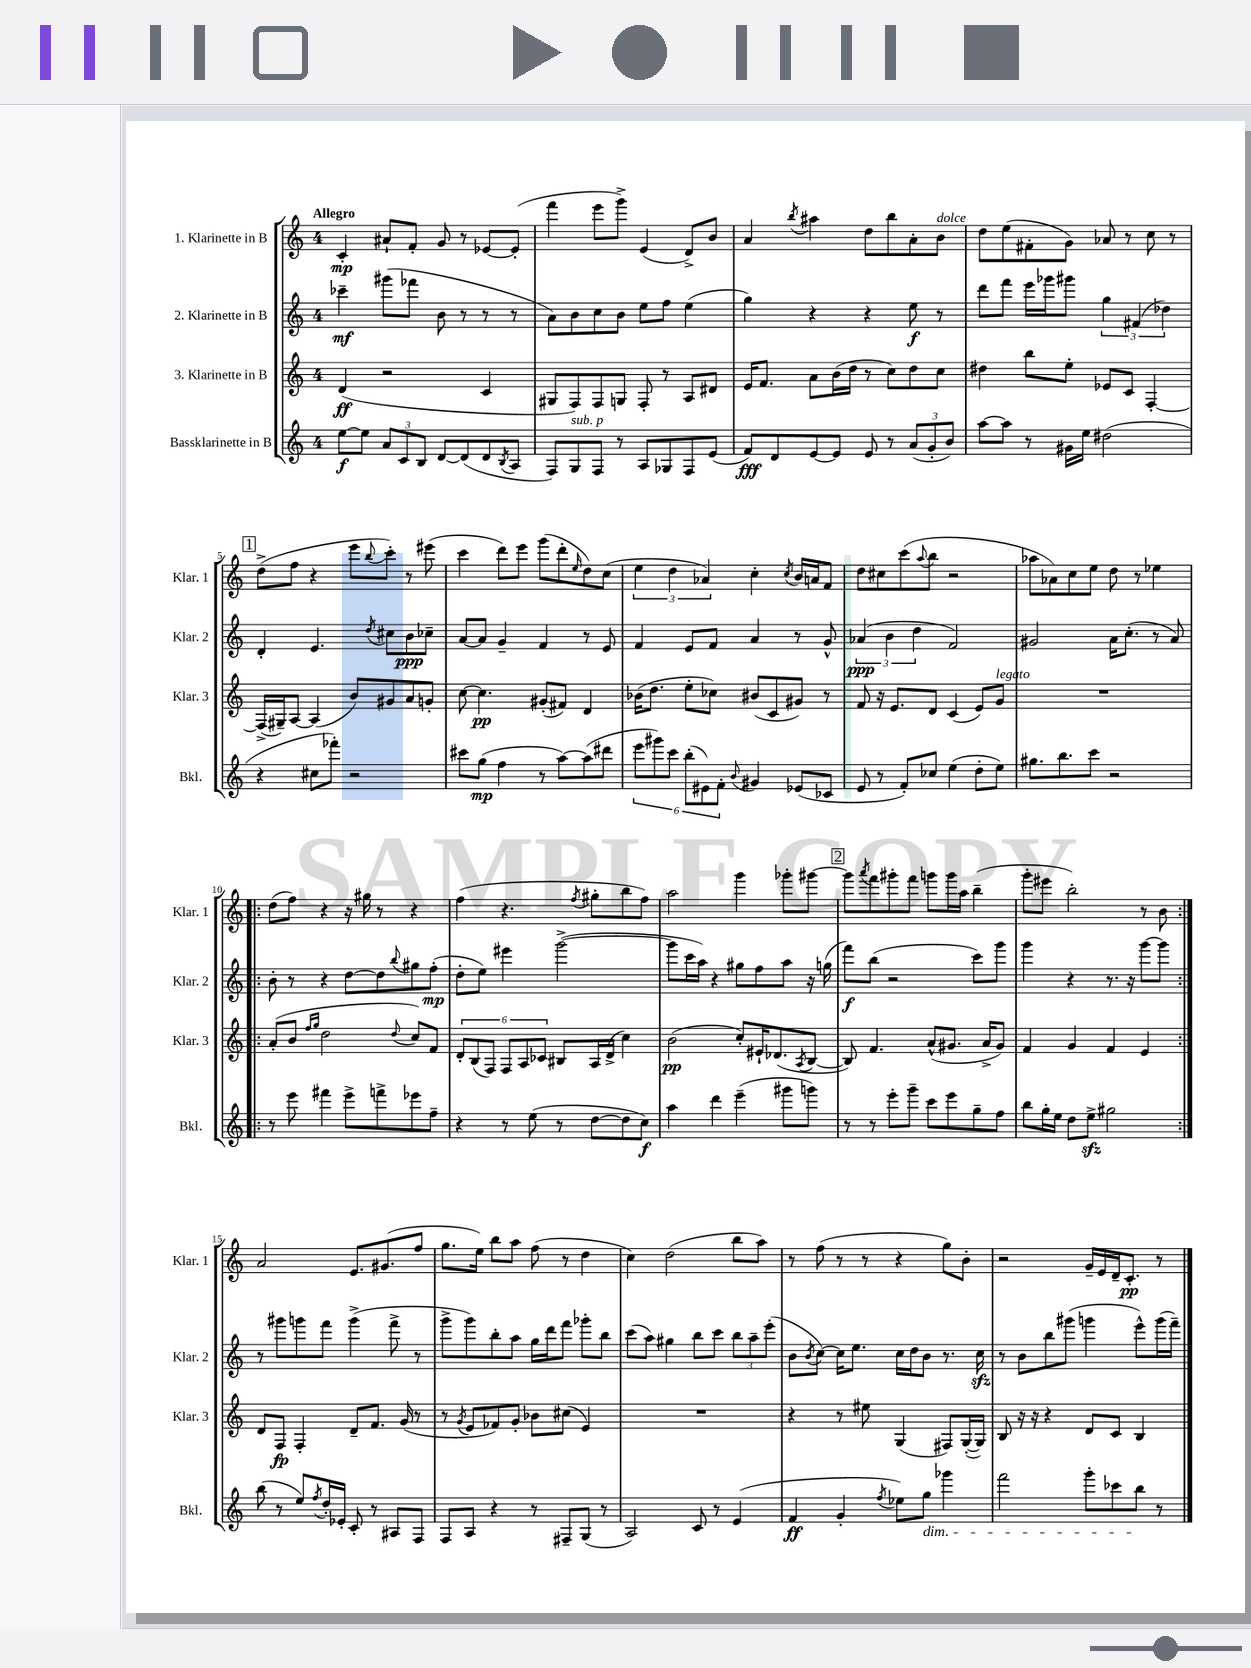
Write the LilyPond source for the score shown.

<<
\new StaffGroup <<
\new Staff = "s0" \with { instrumentName = "1. Klarinette in B" shortInstrumentName = "Klar. 1" } {
    \clef treble \key c \major \once \override Staff.TimeSignature.style = #'single-digit \time 4/4 \tempo "Allegro"
    c'4-.\mp ais'8-! f'8-. g'8 r8 ees'8~ ees'8-.( |
    f'''4 e'''8 g'''8->) e'4( d'8->) b'8 |
    a'4 \acciaccatura { b''8 } ais''4 d''8 b''8 a'8-. b'8^\markup { \italic "dolce" } |
    d''8 e''8( fis'8-. g'8) aes'8 r8 c''8 r8 |
    \mark \markup { \box "1" } d''8->( f''8 r4 e'''8 \appoggiatura { b''8 } c'''8-.) r8 eis'''8( |
    c'''4 d'''8) e'''8 g'''8( d'''8-. \grace { e''16 } d''8) c''8( |
    \tuplet 3/2 { e''4 d''4 aes'4) } c''4-. \acciaccatura { c''8 } b'16 a'16 f'8 |
    d''8 cis''8 c'''8( \appoggiatura { a''8 } b''8 r2 |
    aes''8 aes'8) c''8 e''8 d''8 r8 ees''4 |
    \repeat volta 2 { d''8( f''8) r4 r16 gis''16 r8 r4 |
    f''4( r4. \acciaccatura { f''8 } gis''8-. b''8 f''8) |
    a''2 g'''4 ges'''8-. gis'''8~ |
    \mark \markup { \box "2" } gis'''8 \acciaccatura { a'''8 } f'''8 gis'''8-. f'''8 g'''8 g'''16 a''16 b''4--( |
    g'''8-. eis'''8 b''2-.) r8 b'8 | }
    a'2 e'8. gis'8.( f''8 |
    g''8. e''16) b''8 a''8 f''8( r8 d''4 |
    c''4) d''2( b''8 a''8) |
    r8 f''8( r8 r8 r4 g''8) b'8-. |
    r2 g'16-- e'16 d'16-- c'8.-.\pp r8 \bar "|." |
}
\new Staff = "s1" \with { instrumentName = "2. Klarinette in B" shortInstrumentName = "Klar. 2" } {
    \clef treble \key c \major \once \override Staff.TimeSignature.style = #'single-digit \time 4/4
    ces'''4--\mf gis'''8( fes'''8 b'8 r8 r8 r8 |
    a'8) b'8 c''8 b'8 e''8 f''8 e''4( |
    g''4) r4 r4 e''8\f r8 |
    d'''8 f'''8 e'''16 ges'''16 gis'''8 \tuplet 3/2 { g''4 fis'4( des''4) } |
    \mark \markup { \box "1" } d'4-. e'4. \acciaccatura { d''8 } cis''8 b'8\ppp ces''8-- |
    a'8~ a'8 g'4-- f'4 r8 e'8 |
    f'4 e'8 f'8 a'4 r8 g'8-^ |
    \tuplet 3/2 { aes'4\ppp( b'4 d''4 } f'2) |
    gis'2 a'16 c''8.-.( r8 a'8) |
    \repeat volta 2 { b'8-. r8 r4 d''8~ d''8 \appoggiatura { b''8 } gis''8 f''8-.\mp( |
    d''8-. e''8) eis'''4 g'''2~->( |
    g'''8 c'''16 a''16) r4 gis''8 f''8 a''8 r16 g''16( |
    \mark \markup { \box "2" } f'''8\f) b''8( r2 c'''8) g'''8 |
    g'''4 r4 r8. r16 g'''8~ g'''8 | }
    r8 gis'''8 g'''8 f'''8 g'''4->( f'''8-> r8 |
    g'''8-> g'''8) b''8-. a''8 g''16 d'''16 f'''8 ges'''8-. b''8 |
    c'''8( a''8) gis''4 b''8 c'''8 \tuplet 3/2 { b''8 a''8-- e'''8-.( } |
    b'8 \acciaccatura { b'8 } c''8~) c''16 e''8. c''16 d''16 b'8 r8. c''16\sfz |
    r8 b'8 b''8 gis'''8( g'''4 e'''8-^) g'''16( f'''16--) \bar "|." |
}
\new Staff = "s2" \with { instrumentName = "3. Klarinette in B" shortInstrumentName = "Klar. 3" } {
    \clef treble \key c \major \once \override Staff.TimeSignature.style = #'single-digit \time 4/4
    d'4\ff( r2 c'4 |
    gis8 f8) f8 g8 f8-. r8 a8 dis'8 |
    e'16 f'8. a'8 b'16( d''16 r8 c''8) d''8 c''8 |
    dis''4 b''8 e''8-. ees'8 c'8 f4~-. |
    \mark \markup { \box "1" } f16->( gis16--) a8~ a4( b'8) gis'8 a'8 g'8-. |
    c''8~ c''4.\pp gis'8-.( fis'8) d'4 |
    bes'16( d''8. e''8-. ces''8) bis'8( c'8 gis'8) r8 |
    f'8 r16 e'8. d'8 c'4( e'8) g'8^\markup { \italic "legato" } |
    R1 |
    \repeat volta 2 { a'8-.( b'8 \grace { f''16 g''16 } d''2 \appoggiatura { d''8 } c''8) f'8 |
    \tuplet 6/4 { d'8-. b8( f8) f8 a8 ces'8 } bis8 a16 d'16->( c''4) |
    b'2\pp( c''8-.) eis'16-! des'8.( \acciaccatura { a8 } b8~ |
    \mark \markup { \box "2" } b8) f'4. a'8-^( gis'8. a'16-> gis'8) |
    f'4 g'4 f'4 e'4 | }
    d'8 f8\fp f4-. d'8-- f'8. g'16( r8 |
    r8 \acciaccatura { g'8 } e'8 fes'8) g'8-. bes'8 cis''8( e'4) |
    R1 |
    r4 r8 eis''8 g4( fis8) g16~-.( g16) |
    b8 r16 r16 r4 d'8 c'8 b4 \bar "|." |
}
\new Staff = "s3" \with { instrumentName = "Bassklarinette in B" shortInstrumentName = "Bkl." } {
    \clef treble \key c \major \once \override Staff.TimeSignature.style = #'single-digit \time 4/4
    e''8~\f e''8 \tuplet 3/2 { a'8 c'8 b8 } d'8~ d'8( d'8 \acciaccatura { b8 } a8 |
    f8) g8^\markup { \italic "sub. p" } f8 r8 a8 ges8 f8 e'8( |
    f'8\fff) d'8 e'8~ e'8 e'8 r8 \tuplet 3/2 { a'8( g'8-. b'8) } |
    a''8~ a''8 r8 gis'16 e''16 dis''2( |
    \mark \markup { \box "1" } r4 cis''8 fes'''8-.) r2 |
    cis'''8 g''8\mp( f''4 r8 a''8~) a''8( dis'''8 |
    \tuplet 6/4 { e'''8 gis'''8) c'''8 b''8-.( eis'8) f'8-. } \appoggiatura { b'8 } gis'4 ees'8( ces'8 |
    e'8 r8 f'8-.) ces''8 e''4( d''8-. e''8) |
    gis''8. b''8. c'''8 r2 |
    \repeat volta 2 { r8 e'''8 fis'''4 e'''8-> f'''8-> ees'''8 f''8-- |
    r4 r8 e''8( r8 d''8~ d''8 c''8\f) |
    a''4 d'''4 e'''4--( gis'''8 g'''8) |
    \mark \markup { \box "2" } r8 r8 e'''8-. g'''8-- c'''8 e'''8 g''8-- f''8 |
    b''8 g''16-. e''16 d''8 e''8->\sfz gis''2 | }
    b''8( r8 e''8) \acciaccatura { f''8 } d''16-. ees'16-. c'8-. r8 ais8 f8 |
    f8 a8 r4 r8 fis8-- g8( r8 |
    a2) c'8 r8 e'4( |
    f'4\ff g'4-. \acciaccatura { f''8 } ees''8) g''8\dim ges'''4 |
    f'''2 g'''8-. ces'''8 b''8\! r8 \bar "|." |
}
>>
>>
